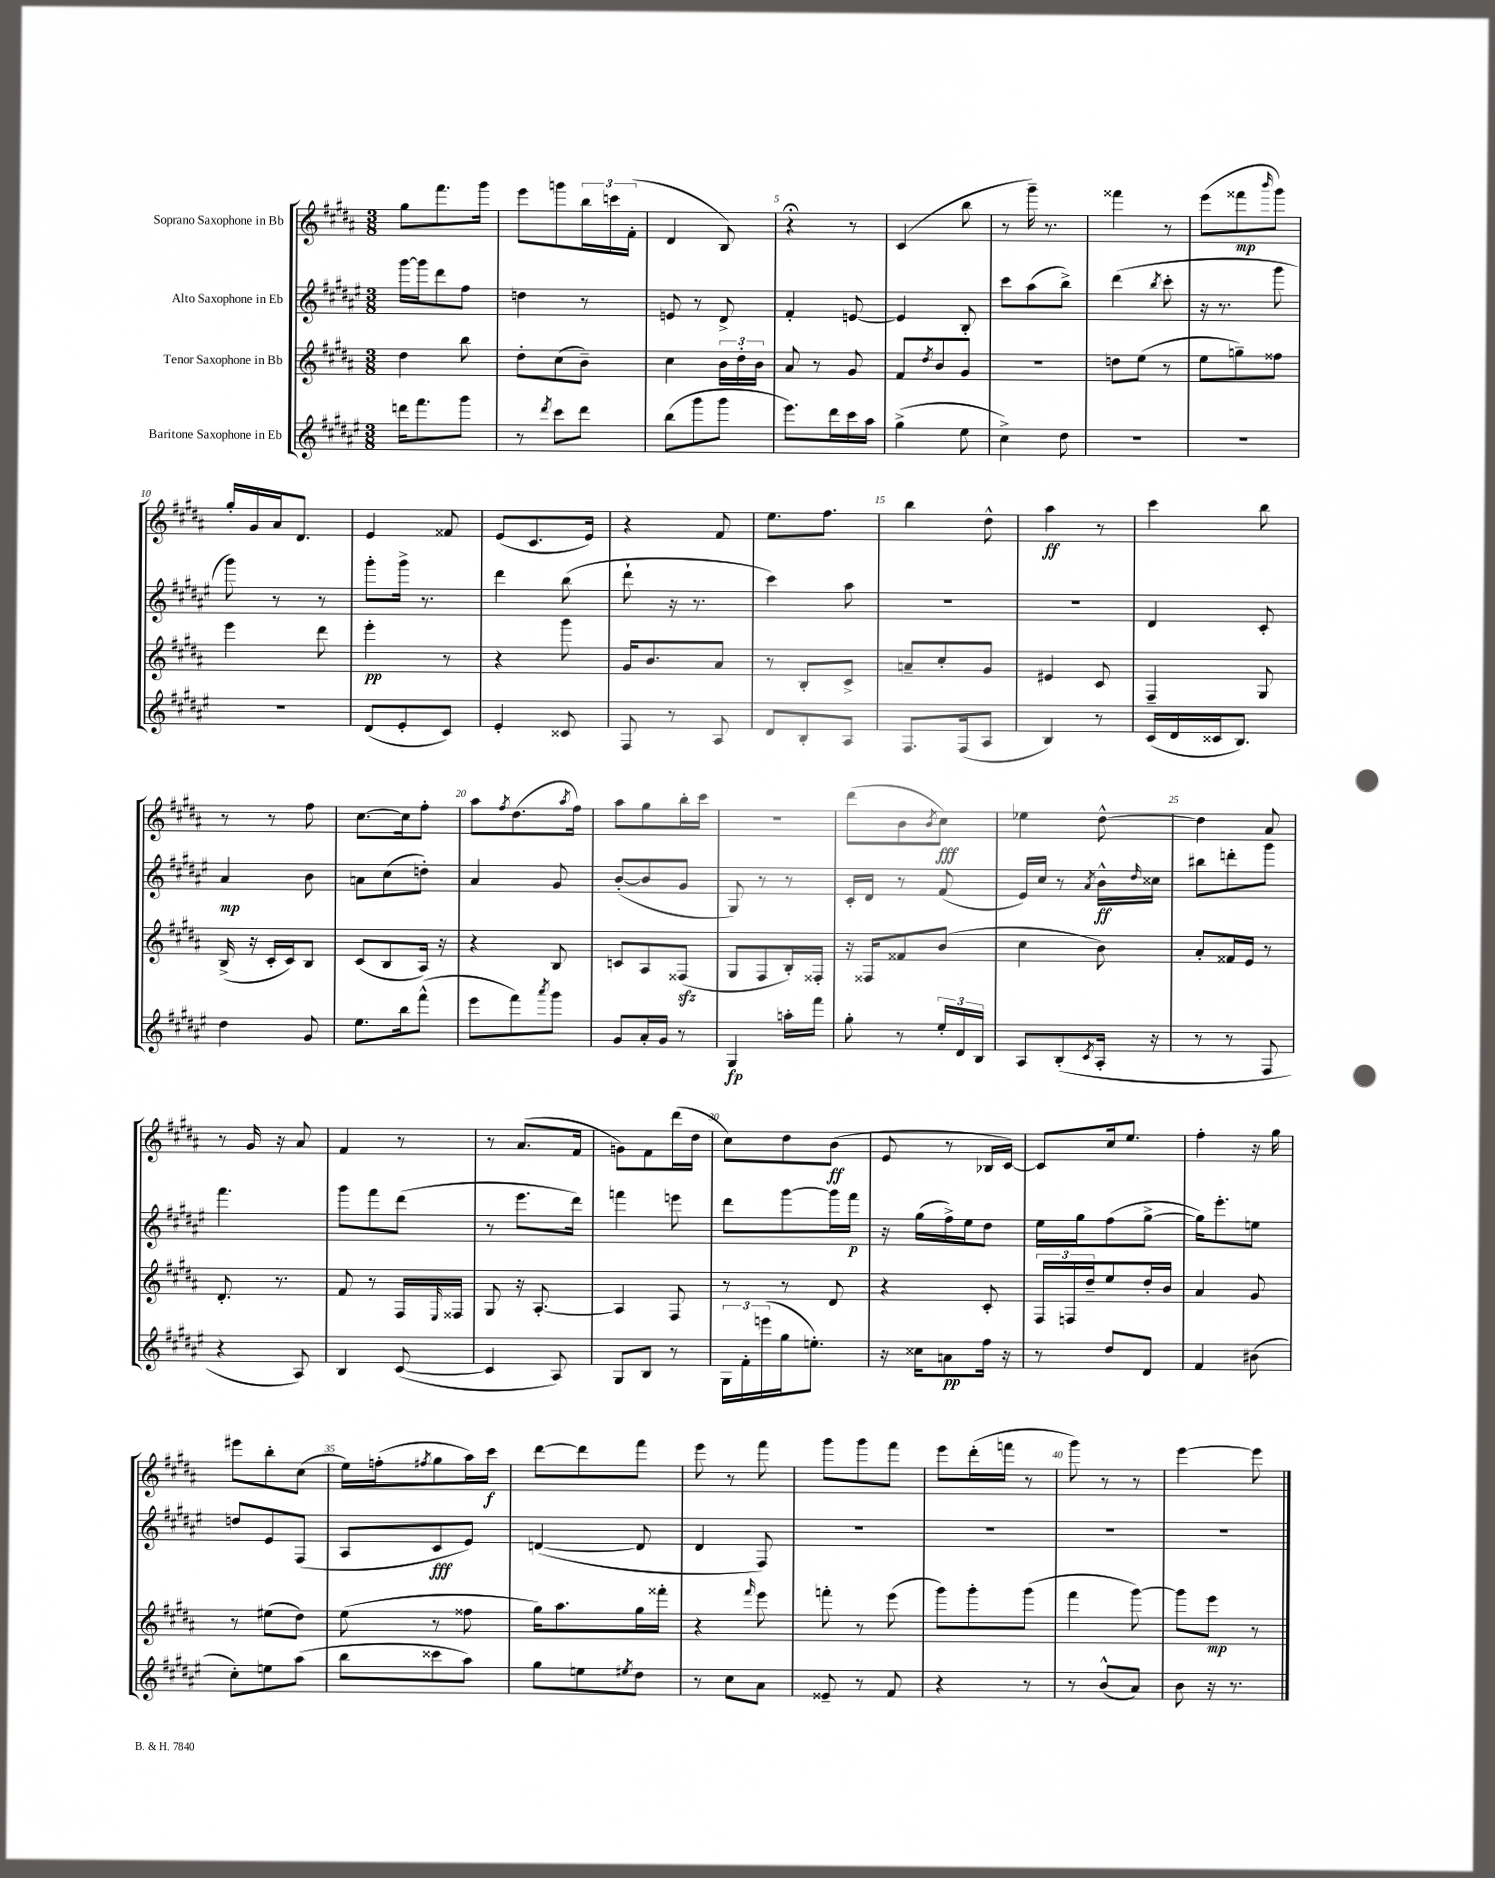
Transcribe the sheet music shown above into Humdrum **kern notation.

**kern	**dynam	**kern	**dynam	**kern	**dynam	**kern	**dynam
*part4	*part4	*part3	*part3	*part2	*part2	*part1	*part1
*staff4	*staff4	*staff3	*staff3	*staff2	*staff2	*staff1	*staff1
*I"Baritone Saxophone in Eb	*	*I"Tenor Saxophone in Bb	*	*I"Alto Saxophone in Eb	*	*I"Soprano Saxophone in Bb	*
*clefG2	*	*clefG2	*	*clefG2	*	*clefG2	*
*k[f#c#g#d#a#e#]	*	*k[f#c#g#d#a#]	*	*k[f#c#g#d#a#e#]	*	*k[f#c#g#d#a#]	*
*M3/8	*	*M3/8	*	*M3/8	*	*M3/8	*
=2	=2	=2	=2	=2	=2	=2	=2
16dddn\KL	.	4dd#\	.	[16ggg#\LL	.	8gg#\L	.
8.fff#\	.	.	.	16ggg#\J]	.	.	.
.	.	.	.	8ddd#\	.	8.fff#\	.
8ggg#\J	.	8bb\	.	8ff#\J	.	.	.
.	.	.	.	.	.	16ggg#\Jk	.
=3	=3	=3	=3	=3	=3	=3	=3
8r	.	8dd#'\L	.	4ddn\	.	8eee\L	.
8qddd#/	.	.	.	.	.	.	.
8ccc#\L	.	(8cc#\	.	.	.	8gggn\	.
8ddd#\J	.	8b~\J)	.	8r	.	24bb\L	.
.	.	.	.	.	.	24cccn\	.
.	.	.	.	.	.	(24f#'\JJ	.
=4	=4	=4	=4	=4	=4	=4	=4
(8bb\L	.	4cc#\	.	8en/	.	4d#/	.
8ggg#\	.	.	.	8r	.	.	.
8ggg#\J	.	24b\LL	.	8d#^/	.	8B/)	.
.	.	24dd#'\	.	.	.	.	.
.	.	24b\JJ	.	.	.	.	.
=5	=5	=5	=5	=5	=5	=5	=5
8.eee#\L)	.	8a#/	.	4f#'/	.	4r;<	.
.	.	8r	.	.	.	.	.
16ddd#\L	.	.	.	.	.	.	.
16ccc#\	.	8g#/	.	[8en/	.	8r	.
16aa#\JJ	.	.	.	.	.	.	.
=6	=6	=6	=6	=6	=6	=6	=6
(4gg#^\	.	8f#/L	.	4e/]	.	(4c#/	.
.	.	8qdd#/	.	.	.	.	.
.	.	8b/	.	.	.	.	.
8ee#\	.	8g#/J	.	8B'/	.	8bb\	.
=7	=7	=7	=7	=7	=7	=7	=7
4cc#^\)	.	4.r	.	8ccc#\L	.	8r	.
.	.	.	.	(8aa#\	.	16ggg#~\)	.
.	.	.	.	.	.	8.r	.
8dd#\	.	.	.	8bb^\J)	.	.	.
=8	=8	=8	=8	=8	=8	=8	=8
4.r	.	8ddn\L	.	(4ddd#\	.	4fff##X\	.
.	.	(8ee\J	.	.	.	.	.
.	.	.	.	8qbb/	.	.	.
.	.	8r	.	8ccc#'\	.	8r	.
=9	=9	=9	=9	=9	=9	=9	=9
4.r	.	8ee\L	.	16r	.	(8eee\L	.
.	.	.	.	8.r	.	.	.
.	.	8ggn~\)	.	.	.	8fff##X\	mp
.	.	.	.	.	.	16qqbbb/	.
.	.	8ff##X\J	.	8ggg#\	.	8ggg#\J)	.
!!LO:LB:g=z
=10	=10	=10	=10	=10	=10	=10	=10
4.r	.	4eee\	.	8ggg#\)	.	16gg#'/LL	.
.	.	.	.	.	.	16g#/	.
.	.	.	.	8r	.	16a#/J	.
.	.	.	.	.	.	8.d#/J	.
.	.	8ddd#\	.	8r	.	.	.
=11	=11	=11	=11	=11	=11	=11	=11
(8d#/L	.	4eee'\	pp	8ggg#'\L	.	4e/	.
8e#'/	.	.	.	16ggg#^\Jk	.	.	.
.	.	.	.	8.r	.	.	.
8c#/J)	.	8r	.	.	.	8f##X/	.
=12	=12	=12	=12	=12	=12	=12	=12
4e#'/	.	4r	.	4ddd#\	.	(8e/L	.
.	.	.	.	.	.	8.c#/	.
8c##X/	.	8ggg#\	.	(8bb\	.	.	.
.	.	.	.	.	.	16e/Jk)	.
=13	=13	=13	=13	=13	=13	=13	=13
8F#/	.	16g#/KL	.	8ddd#`\	.	4r	.
.	.	8.b/	.	.	.	.	.
8r	.	.	.	16r	.	.	.
.	.	.	.	8.r	.	.	.
8A#/	.	8a#/J	.	.	.	8f#/	.
=14	=14	=14	=14	=14	=14	=14	=14
8d#/L	.	8r	.	4ccc#\)	.	8.ee\L	.
8B'/	.	8B'/L	.	.	.	.	.
.	.	.	.	.	.	8.ff#\J	.
8A#/J	.	8c#^/J	.	8aa#\	.	.	.
=15	=15	=15	=15	=15	=15	=15	=15
8.F#/L	.	8an~/L	.	4.r	.	4bb\	.
.	.	8cc#'/	.	.	.	.	.
(16F#/k	.	.	.	.	.	.	.
8A#/J	.	8g#/J	.	.	.	8dd#^^\	.
=16	=16	=16	=16	=16	=16	=16	=16
4B/)	.	4e#X/	.	4.r	.	4aa#\	ff
8r	.	8c#/	.	.	.	8r	.
=17	=17	=17	=17	=17	=17	=17	=17
(16c#/LL	.	4F#~/	.	4d#/	.	4ccc#\	.
16d#/	.	.	.	.	.	.	.
16c##X/J	.	.	.	.	.	.	.
8.B/J)	.	.	.	.	.	.	.
.	.	8G#/	.	8c#'/	.	8bb\	.
!!LO:LB:g=z
=18	=18	=18	=18	=18	=18	=18	=18
4dd#\	.	(16B^/	.	4a#/	mp	8r	.
.	.	16r	.	.	.	.	.
.	.	16c#'/LL	.	.	.	8r	.
.	.	16c#/J)	.	.	.	.	.
8g#/	.	8B/J	.	8b\	.	8ff#\	.
=19	=19	=19	=19	=19	=19	=19	=19
8.ee#\L	.	(8c#/L	.	8an\L	.	[8.cc#\L	.
.	.	8B/	.	(8cc#\	.	.	.
16bb\k	.	.	.	.	.	16cc#\k]	.
(8fff#^^\J	.	16A#/Jk)	.	8ddn'\J)	.	8ff#'\J	.
.	.	16r	.	.	.	.	.
=20	=20	=20	=20	=20	=20	=20	=20
8eee#\L	.	4r	.	4a#/	.	8aa#\L	.
.	.	.	.	.	.	8qff#/	.
8fff#\)	.	.	.	.	.	(8.dd#\	.
8qaaa#/	.	.	.	.	.	.	.
8ggg#\J	.	8B/	.	8g#/	.	.	.
.	.	.	.	.	.	8qaa#/	.
.	.	.	.	.	.	16ff#\Jk)	.
=21	=21	=21	=21	=21	=21	=21	=21
8g#/L	.	8cn/L	.	([8b'/L	.	8aa#\L	.
16a#'/L	.	8A#/	.	8b/]	.	8gg#\	.
16g#/JJ	.	.	.	.	.	.	.
8r	.	(8F##Xzz/J	.	8g#/J	.	16bb'\L	.
.	.	.	.	.	.	16ccc#\JJ	.
=22	=22	=22	=22	=22	=22	=22	=22
4G#/	fp	8G#/L	.	8G#/)	.	4.r	.
.	.	8F#/	.	8r	.	.	.
16aan'\LL	.	16B'/L)	.	8r	.	.	.
16fff#\JJ	.	16F##X'/JJ	.	.	.	.	.
=23	=23	=23	=23	=23	=23	=23	=23
8gg#'\	.	16r	.	16c#'/LL	.	(8ddd#\L	.
.	.	16F##X/KL	.	16d#/JJ	.	.	.
8r	.	8f##X/	.	8r	.	8b\	.
.	.	.	.	.	.	8qb/	.
24ee#'/LL	.	(8b/J	.	(8f#/	.	8cc#\J)	fff
24d#/	.	.	.	.	.	.	.
24B/JJ	.	.	.	.	.	.	.
=24	=24	=24	=24	=24	=24	=24	=24
8A#/L	.	4cc#\	.	16e#/LL)	.	4ee-X\	.
.	.	.	.	16cc#/JJ	.	.	.
(8B'/	.	.	.	8r	.	.	.
8qc#/	.	.	.	8qa#/	.	.	.
16A#'/Jk	.	8b\)	.	16b^^\LL	ff	[8dd#^^\	.
.	.	.	.	16qqdd#/	.	.	.
16r	.	.	.	16cc##X\JJ	.	.	.
=25	=25	=25	=25	=25	=25	=25	=25
8r	.	8a#'/L	.	8bb#X\L	.	4dd#\]	.
8r	.	16f##X/L	.	8dddn'\	.	.	.
.	.	16e/JJ	.	.	.	.	.
8F#/	.	8r	.	8ggg#\J	.	8a#/	.
!!LO:LB:g=z
=26	=26	=26	=26	=26	=26	=26	=26
4r	.	8.d#'/	.	4.fff#\	.	8r	.
.	.	.	.	.	.	16g#/	.
.	.	8.r	.	.	.	16r	.
8A#/)	.	.	.	.	.	8a#/	.
=27	=27	=27	=27	=27	=27	=27	=27
4B/	.	8f#/	.	8ggg#\L	.	4f#/	.
.	.	8r	.	8fff#\	.	.	.
([8c#/	.	16F#/LL	.	(8ddd#\J	.	8r	.
.	.	16qqE/	.	.	.	.	.
.	.	16F##X/JJ	.	.	.	.	.
=28	=28	=28	=28	=28	=28	=28	=28
4c#/]	.	8G#/	.	8r	.	8r	.
.	.	16r	.	8.eee#\L	.	(8.a#/L	.
.	.	[8.A#'/	.	.	.	.	.
8A#/)	.	.	.	.	.	.	.
.	.	.	.	16ddd#\Jk)	.	16f#/Jk	.
=29	=29	=29	=29	=29	=29	=29	=29
8G#/L	.	4A#/]	.	4fffn\	.	8gn\L)	.
8B/J	.	.	.	.	.	8f#\	.
8r	.	8F#/	.	8eeen\	.	(16ddd#\L	.
.	.	.	.	.	.	16dd#\JJ	.
=30	=30	=30	=30	=30	=30	=30	=30
24G#\LL	.	8r	.	8ddd#\L	.	8cc#\L)	.
24f#'\	.	.	.	.	.	.	.
(24eeen\	.	.	.	.	.	.	.
16gg#\J	.	8r	.	[8ggg#\	.	8dd#\	.
8.een'\J)	.	.	.	.	.	.	.
.	.	8d#/	.	16ggg#\L]	.	(8b\J	ff
.	.	.	.	16fff#\JJ	p	.	.
=31	=31	=31	=31	=31	=31	=31	=31
16r	.	4r	.	16r	.	8e/	.
16cc##X\KL	.	.	.	(16gg#\LL	.	.	.
8an\	pp	.	.	16ff#^\)	.	8r	.
.	.	.	.	16ee#\J	.	.	.
16ff#\Jk	.	8c#'/	.	8dd#\J	.	16B-X/LL	.
16r	.	.	.	.	.	[16c#/JJ)	.
=32	=32	=32	=32	=32	=32	=32	=32
8r	.	24F#/LL	.	16ee#\LL	.	8c#/L]	.
.	.	24Fn/	.	.	.	.	.
.	.	.	.	16gg#\J	.	.	.
.	.	24dd#~/J	.	.	.	.	.
8dd#/L	.	8ee/	.	(8ff#\	.	16cc#/k	.
.	.	.	.	.	.	8.ee/J	.
8d#/J	.	16dd#'/L	.	[8gg#^\J	.	.	.
.	.	16b/JJ	.	.	.	.	.
=33	=33	=33	=33	=33	=33	=33	=33
4f#/	.	4a#/	.	16gg#\KL])	.	4ff#'\	.
.	.	.	.	8.eee#'\	.	.	.
(8b#X\	.	8g#/	.	8een\J	.	16r	.
.	.	.	.	.	.	16gg#\	.
!!LO:LB:g=z
=34	=34	=34	=34	=34	=34	=34	=34
8cc#'\L)	.	8r	.	8ddn/L	.	8eee#X\L	.
8een\	.	(8ee#X\L	.	8e#/	.	8bb'\	.
(8aa#\J	.	8dd#\J)	.	(8F#/J	.	(8cc#\J	.
=35	=35	=35	=35	=35	=35	=35	=35
8bb\L	.	(8ee\	.	8A#/L	.	16ee\LL)	.
.	.	.	.	.	.	(16ffn'\J	.
.	.	.	.	.	.	8qff#X/	.
8ccc##X\	.	8r	.	8c#/	fff	8gg#\	.
8aa#\J)	.	8ff##X\	.	8e#/J)	.	16aa#\L)	.
.	.	.	.	.	.	16ccc#\JJ	f
=36	=36	=36	=36	=36	=36	=36	=36
8gg#\L	.	16gg#\KL)	.	([4dn/	.	[8ddd#\L	.
.	.	8.aa#\	.	.	.	.	.
8een\	.	.	.	.	.	8ddd#\]	.
8qee#X/	.	.	.	.	.	.	.
8dd#\J	.	16gg#\L	.	8d/]	.	8fff#\J	.
.	.	16fff##X'\JJ	.	.	.	.	.
=37	=37	=37	=37	=37	=37	=37	=37
8r	.	4r	.	4d#/	.	8eee\	.
8cc#\L	.	.	.	.	.	8r	.
.	.	16qqfff#/	.	.	.	.	.
8a#\J	.	8eee\	.	8F#/)	.	8fff#\	.
=38	=38	=38	=38	=38	=38	=38	=38
8e##X~/	.	8fffn'\	.	4.r	.	8ggg#\L	.
8r	.	8r	.	.	.	8ggg#\	.
8f#/	.	(8eee\	.	.	.	8fff#\J	.
=39	=39	=39	=39	=39	=39	=39	=39
4r	.	8ggg#\L)	.	4.r	.	8eee\L	.
.	.	8ggg#'\	.	.	.	(16ddd#'\L	.
.	.	.	.	.	.	16fffn\JJ	.
8r	.	(8ggg#\J	.	.	.	8r	.
=40	=40	=40	=40	=40	=40	=40	=40
8r	.	4fff#\	.	4.r	.	8ggg#\)	.
(8b^^/L	.	.	.	.	.	8r	.
8a#/J)	.	[8ggg#\)	.	.	.	8r	.
=41	=41	=41	=41	=41	=41	=41	=41
8b\	.	8ggg#\L]	.	4.r	.	[4eee\	.
16r	.	8eee\J	mp	.	.	.	.
8.r	.	.	.	.	.	.	.
.	.	8r	.	.	.	8eee\]	.
==	==	==	==	==	==	==	==
*-	*-	*-	*-	*-	*-	*-	*-
